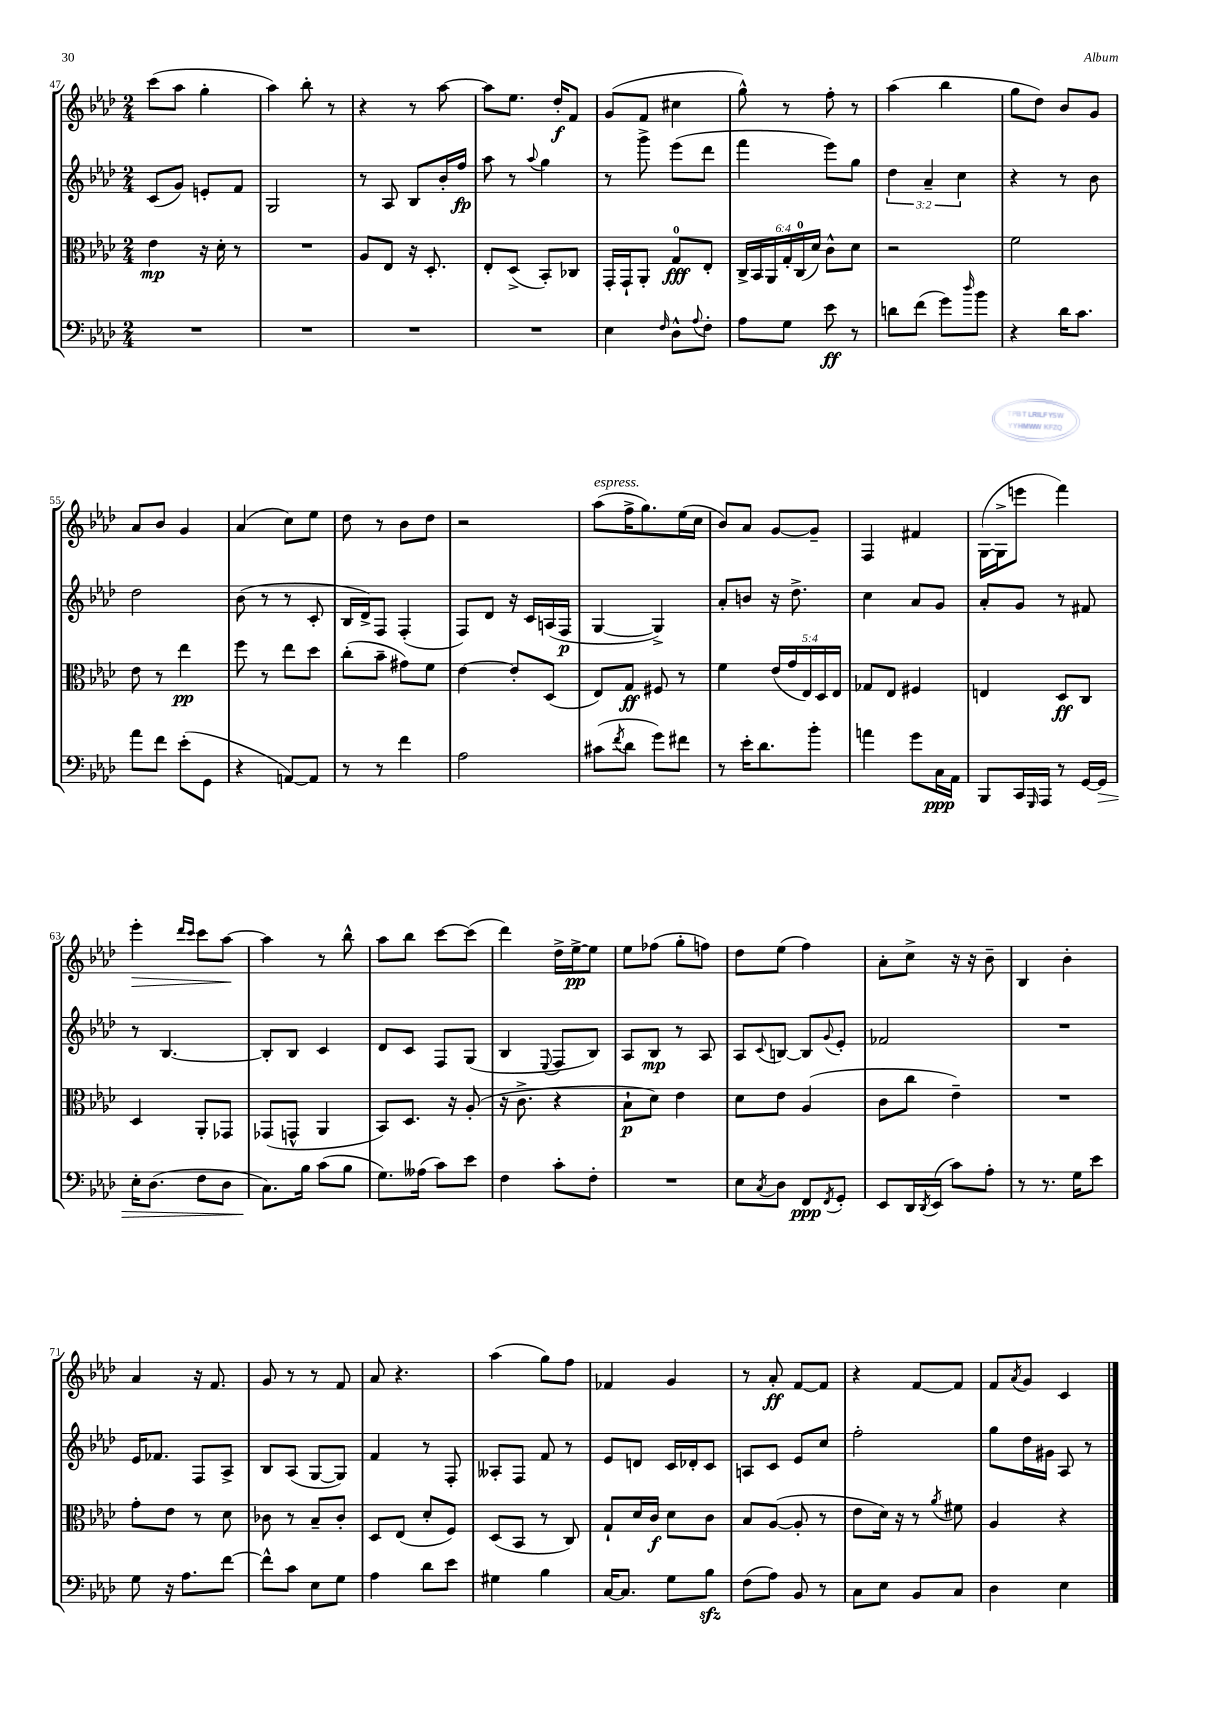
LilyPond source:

<<
\new StaffGroup <<
\new Staff = "s0" {
    \clef treble \key aes \major \numericTimeSignature \time 2/4
    c'''8( aes''8 g''4-. |
    aes''4) bes''8-. r8 |
    r4 r8 aes''8~ |
    aes''8 ees''8. des''16-.\f f'8 |
    g'8( f'8 cis''4 |
    g''8-^) r8 f''8-. r8 |
    aes''4( bes''4 |
    g''8 des''8) bes'8 g'8 |
    aes'8 bes'8 g'4 |
    aes'4( c''8) ees''8 |
    des''8 r8 bes'8 des''8 |
    r2 |
    aes''8^\markup { \italic "espress." }( f''16-> g''8.) ees''16( c''16 |
    bes'8) aes'8 g'8~ g'8-- |
    f4 fis'4 |
    g16~( g16-> e'''8 f'''4) |
    ees'''4-.\> \grace { des'''16 c'''16 } c'''8 aes''8~\! |
    aes''4 r8 bes''8-^ |
    aes''8 bes''8 c'''8~ c'''8( |
    des'''4) des''16-> ees''16~->\pp ees''8 |
    ees''8 fes''8( g''8-. f''8) |
    des''8 ees''8( f''4) |
    aes'8-. c''8-> r16 r16 bes'8-- |
    bes4 bes'4-. |
    aes'4 r16 f'8. |
    g'8 r8 r8 f'8 |
    aes'8 r4. |
    aes''4( g''8) f''8 |
    fes'4 g'4 |
    r8 aes'8-.\ff f'8~ f'8 |
    r4 f'8~ f'8 |
    f'8 \acciaccatura { aes'8 } g'8 c'4 \bar "|." |
}
\new Staff = "s1" {
    \clef treble \key aes \major \numericTimeSignature \time 2/4 \override Staff.TupletNumber.text = #tuplet-number::calc-fraction-text
    c'8( g'8) e'8-. f'8 |
    g2 |
    r8 aes8 bes8 bes'16-. f''16\fp |
    aes''8 r8 \appoggiatura { aes''8 } g''4 |
    r8 g'''8-> ees'''8( des'''8 |
    f'''4 ees'''8) g''8 |
    \tuplet 3/2 { des''4 aes'4-- c''4 } |
    r4 r8 bes'8 |
    des''2 |
    bes'8( r8 r8 c'8-. |
    bes16 des'16->) f8 f4-.( |
    f8) des'8 r16 c'16 a16( f16\p |
    g4~ g4->) |
    aes'8-. b'8 r16 des''8.-> |
    c''4 aes'8 g'8 |
    aes'8-. g'8 r8 fis'8 |
    r8 bes4.~ |
    bes8-. bes8 c'4 |
    des'8 c'8 f8 g8( |
    bes4 \appoggiatura { ees8 } f8 bes8) |
    aes8 bes8\mp r8 aes8 |
    aes8 \appoggiatura { c'8 } b8~ b8 \appoggiatura { g'8 } ees'8-. |
    fes'2 |
    R2 |
    ees'16 fes'8. f8 aes8-> |
    bes8 aes8( g8~ g8) |
    f'4 r8 f8-. |
    aeses8-. f8 f'8 r8 |
    ees'8 d'8 c'16 des'16-. c'8 |
    a8 c'8 ees'8 c''8 |
    f''2-. |
    g''8 des''16 gis'16 aes8 r8 \bar "|." |
}
\new Staff = "s2" {
    \clef alto \key aes \major \numericTimeSignature \time 2/4 \override Staff.TupletNumber.text = #tuplet-number::calc-fraction-text
    ees'4\mp r16 des'16-. r8 |
    R2 |
    aes8 ees8 r16 des8.-. |
    ees8-. des8->( bes,8-.) ces8 |
    g,16-. g,16-! aes,8-. g8-0\fff ees8-. |
    \tuplet 6/4 { c16-> bes,16 aes,16 g16-. c16-0( des'16) } c'8-^ des'8 |
    r2 |
    f'2 |
    ees'8 r8 ees''4\pp |
    f''8 r8 ees''8 des''8 |
    c''8-.( bes'8-- gis'8) f'8 |
    ees'4~ ees'8-. des8( |
    ees8) g8\ff fis8 r8 |
    f'4 \tuplet 5/4 { ees'16( g'16 ees16) des16 ees16 } |
    ges8 ees8 fis4 |
    e4 des8\ff c8 |
    des4 aes,8-. ges,8 |
    ges,8( g,8-^ aes,4 |
    bes,8) des8. r16 aes8-.( |
    r16 c'8.-> r4 |
    bes8-!\p des'8) ees'4 |
    des'8 ees'8 aes4( |
    c'8 c''8 ees'4--) |
    R2 |
    g'8-. ees'8 r8 des'8 |
    ces'8 r8 bes8-- ces'8-. |
    des8 ees8( des'8-. f8) |
    des8( bes,8 r8 c8) |
    g8-! des'16 c'16\f des'8 c'8 |
    bes8 aes8~( aes8-. r8 |
    ees'8 des'16) r16 r8 \acciaccatura { aes'8 } fis'8 |
    aes4 r4 \bar "|." |
}
\new Staff = "s3" {
    \clef bass \key aes \major \numericTimeSignature \time 2/4
    R2 |
    R2 |
    R2 |
    R2 |
    ees4 \grace { f16 } des8-^ \appoggiatura { aes8 } f8-. |
    aes8 g8 ees'8\ff r8 |
    d'8 f'8( g'8) \grace { des''16 } bes'8 |
    r4 des'16 c'8. |
    aes'8 f'8 ees'8-.( g,8 |
    r4 a,8~) a,8 |
    r8 r8 f'4 |
    aes2 |
    cis'8( \acciaccatura { f'8 } des'8 g'8) fis'8 |
    r8 ees'16-. des'8. bes'8-. |
    a'4 g'8 c16\ppp aes,16 |
    bes,,8 c,16 \grace { g,,16 } aes,,16 r8 g,16~ g,16\> |
    ees16-. des8.( f8 des8 |
    c8.\!) bes16 c'8( bes8 |
    g8.) aeses16( c'8) ees'8 |
    f4 c'8-. f8-. |
    R2 |
    ees8 \acciaccatura { c8 } des8 f,8\ppp \acciaccatura { f,8 } g,8-. |
    ees,8 des,16 \acciaccatura { des,8 } ees,16( c'8) aes8-. |
    r8 r8. g16 ees'8 |
    g8 r16 aes8. f'8~ |
    f'8-^ c'8 ees8 g8 |
    aes4 des'8 ees'8 |
    gis4 bes4 |
    c16~ c8. g8 bes8\sfz |
    f8( aes8) bes,8 r8 |
    c8 ees8 bes,8 c8 |
    des4 ees4 \bar "|." |
}
>>
>>
\layout { \context { \Score currentBarNumber = #47 } }
